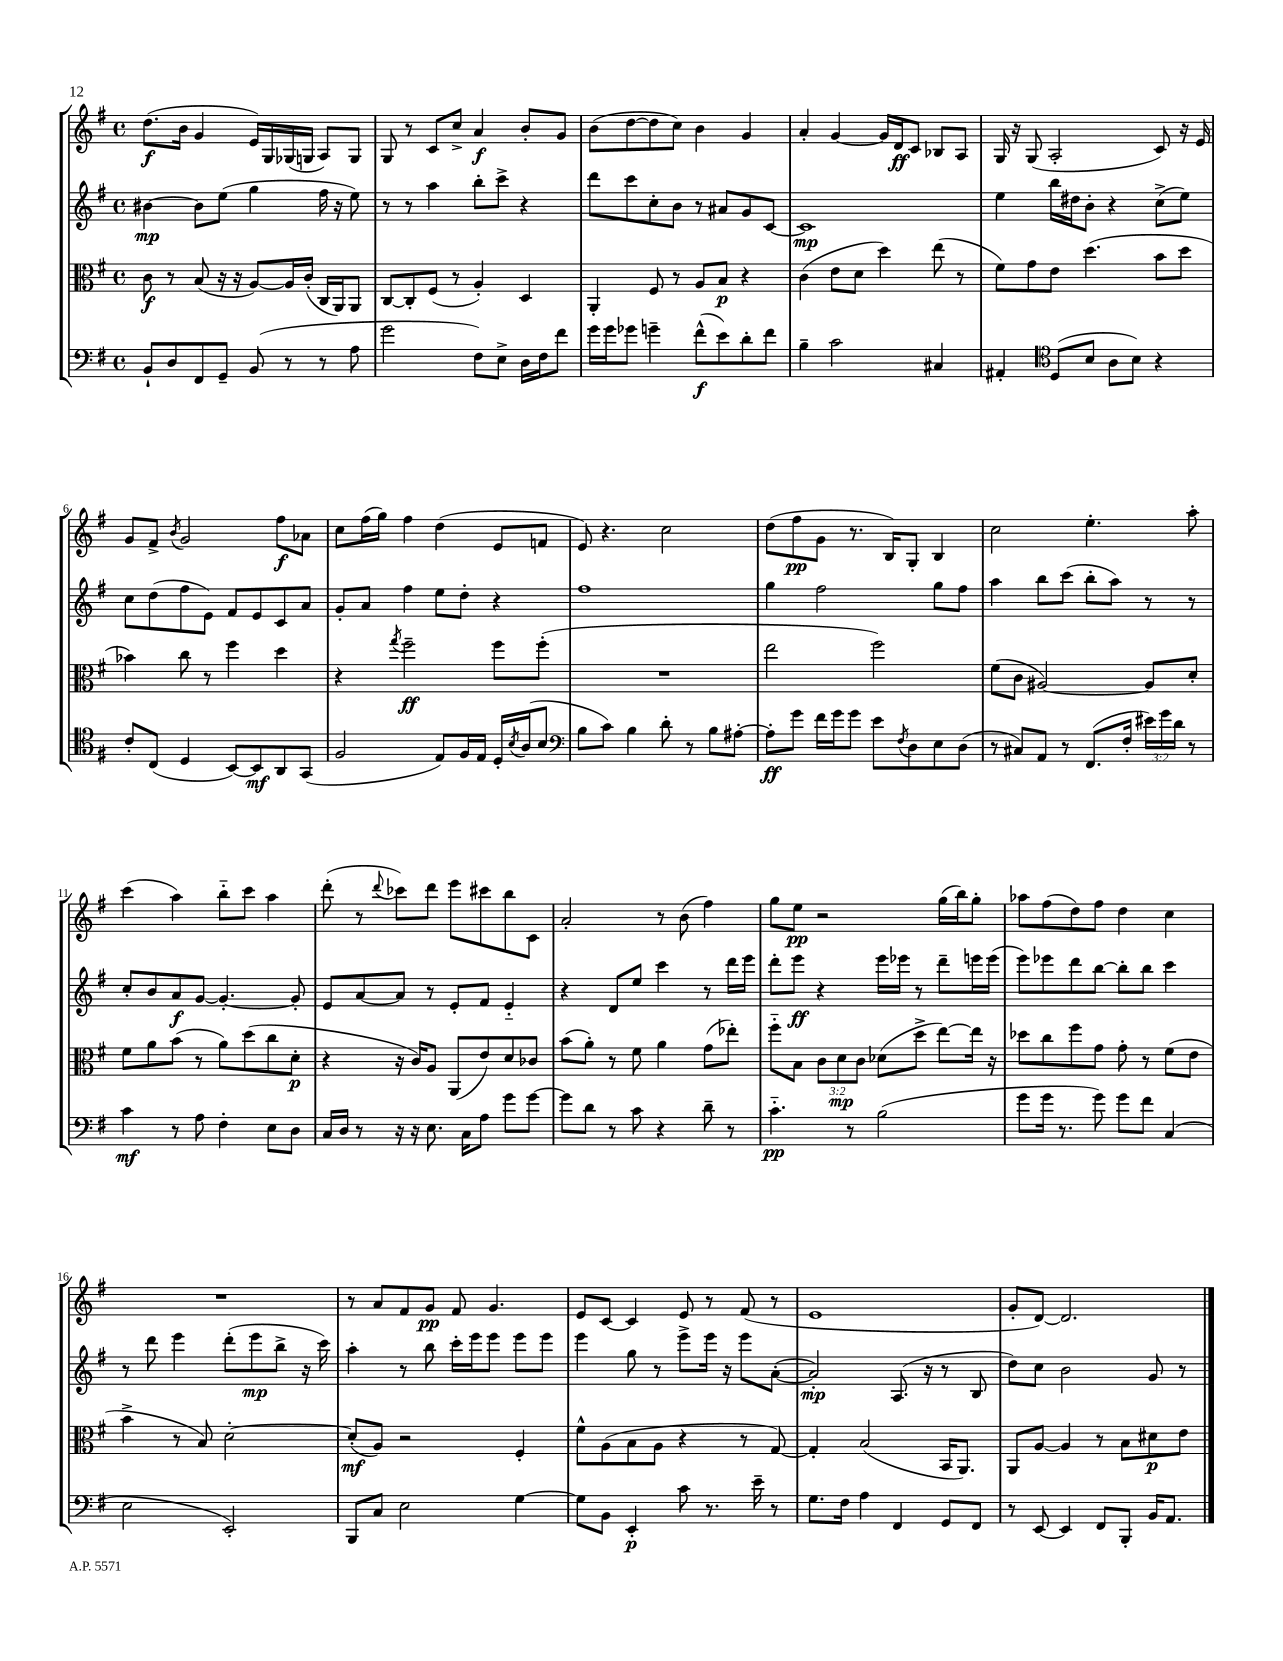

**kern	**dynam	**kern	**dynam	**kern	**dynam	**kern	**dynam
*part4	*part4	*part3	*part3	*part2	*part2	*part1	*part1
*staff4	*staff4	*staff3	*staff3	*staff2	*staff2	*staff1	*staff1
*clefF4	*	*clefC3	*	*clefG2	*	*clefG2	*
*k[f#]	*	*k[f#]	*	*k[f#]	*	*k[f#]	*
*M4/4	*	*M4/4	*	*M4/4	*	*M4/4	*
*met(c)	*	*met(c)	*	*met(c)	*	*met(c)	*
=1	=1	=1	=1	=1	=1	=1	=1
8BB`/L	.	8c\	f	[4b#X\	mp	(8.dd\L	f
8D/	.	8r	.	.	.	.	.
.	.	.	.	.	.	16b\Jk	.
8FF#/	.	(8B/	.	8b#\L]	.	4g/	.
8GG~/J	.	16r	.	(8ee\J	.	.	.
.	.	16r	.	.	.	.	.
(8BB/	.	[8A/L)	.	4gg\	.	16e/LL)	.
.	.	.	.	.	.	16G/	.
8r	.	16A/L]	.	.	.	(16G-X/	.
.	.	(16c'/JJ	.	.	.	16Gn/JJ	.
8r	.	16C/LL	.	16ff#\	.	8A/L)	.
.	.	16AA/J)	.	16r	.	.	.
8A\	.	8AA/J	.	8ee\)	.	8G/J	.
=2	=2	=2	=2	=2	=2	=2	=2
2g\	.	[8C/L	.	8r	.	8G/	.
.	.	8C'/]	.	8r	.	8r	.
.	.	(8F#/J	.	4aa\	.	8c/L	.
.	.	8r	.	.	.	8cc^/J	.
8F#\L)	.	4A'/)	.	8bb'\L	.	4a/	f
8E^\J	.	.	.	8ccc^\J	.	.	.
16D\LL	.	4D/	.	4r	.	8b'/L	.
16F#\J	.	.	.	.	.	.	.
8f#\J	.	.	.	.	.	8g/J	.
=3	=3	=3	=3	=3	=3	=3	=3
16g\LL	.	4AA'/	.	8ddd\L	.	(8b\L	.
16g\J	.	.	.	.	.	.	.
8g-X\J	.	.	.	8ccc\	.	[8dd\	.
4gn~\	.	8F#/	.	8cc'\	.	8dd\]	.
.	.	8r	.	8b\J	.	8cc\J)	.
(8f#^^\L	f	8A/L	.	8r	.	4b\	.
8e\)	.	8B/J	p	8a#X/L	.	.	.
8d'\	.	4r	.	8g/	.	4g/	.
8f#\J	.	.	.	[8c/J	.	.	.
=4	=4	=4	=4	=4	=4	=4	=4
4B~\	.	(4c\	.	1c]	mp	4a'/	.
2c\	.	8e\L	.	.	.	[4g/	.
.	.	8d\J	.	.	.	.	.
.	.	4dd\)	.	.	.	16g/LL]	.
.	.	.	.	.	.	16d/J	ff
.	.	.	.	.	.	8c/J	.
4C#X/	.	(8ee\	.	.	.	8B-X/L	.
.	.	8r	.	.	.	8A/J	.
=5	=5	=5	=5	=5	=5	=5	=5
4AA#X'/	.	8f#\L)	.	4ee\	.	16G/	.
.	.	.	.	.	.	16r	.
.	.	8g\	.	.	.	(8G/	.
*clefC4	*	*	*	*	*	*	*
(8D/L	.	8e\J	.	16bb\LL	.	2A'/	.
.	.	.	.	16dd#X\J	.	.	.
8B/J	.	(4.dd\	.	8b'\J	.	.	.
8A\L	.	.	.	4r	.	.	.
8B\J)	.	.	.	.	.	.	.
4r	.	8b\L	.	(8cc^\L	.	8c/)	.
.	.	8dd\J	.	8ee\J)	.	16r	.
.	.	.	.	.	.	16e/	.
!!LO:LB:g=z
=6	=6	=6	=6	=6	=6	=6	=6
8c'/L	.	4b-X\)	.	8cc\L	.	8g/L	.
(8C/J	.	.	.	(8dd\	.	8f#^/J	.
.	.	.	.	.	.	8qb/	.
4D/	.	8cc\	.	8ff#\	.	2g/	.
.	.	8r	.	8e\J)	.	.	.
[8BB/L)	.	4ff#\	.	8f#/L	.	.	.
8BB/]	mf	.	.	8e/	.	.	.
8AA/	.	4dd\	.	8c/	.	8ff#\L	f
(8GG/J	.	.	.	8a/J	.	8a-X\J	.
=7	=7	=7	=7	=7	=7	=7	=7
2F#/	.	4r	.	8g'/L	.	8cc\L	.
.	.	.	.	8a/J	.	(16ff#\L	.
.	.	.	.	.	.	16gg\JJ)	.
.	.	8qgg/	.	.	.	.	.
.	.	2ff#~\	ff	4ff#\	.	4ff#\	.
8E/L)	.	.	.	8ee\L	.	(4dd\	.
16F#/L	.	.	.	8dd'\J	.	.	.
16E/JJ	.	.	.	.	.	.	.
16D'/LL	.	8ff#\L	.	4r	.	8e/L	.
8qB/	.	.	.	.	.	.	.
(16A/J	.	.	.	.	.	.	.
8B/J	.	(8ff#'\J	.	.	.	8fn/J	.
=8	=8	=8	=8	=8	=8	=8	=8
*clefF4	*	*	*	*	*	*	*
8B\L	.	1r	.	1ff#	.	8e/)	.
8c\J)	.	.	.	.	.	4.r	.
4B\	.	.	.	.	.	.	.
8d'\	.	.	.	.	.	2cc\	.
8r	.	.	.	.	.	.	.
8B\L	.	.	.	.	.	.	.
[8A#X'\J	.	.	.	.	.	.	.
=9	=9	=9	=9	=9	=9	=9	=9
8A#'\L]	ff	2ee\	.	4gg\	.	(8dd\L	.
8g\J	.	.	.	.	.	8ff#\	pp
16f#\LL	.	.	.	2ff#\	.	8g\J	.
16g\J	.	.	.	.	.	.	.
8g\J	.	.	.	.	.	8.r	.
8e\L	.	2ff#\)	.	.	.	.	.
.	.	.	.	.	.	16B/KL)	.
8qF#/	.	.	.	.	.	.	.
8D\	.	.	.	.	.	8G'/J	.
8E\	.	.	.	8gg\L	.	4B/	.
(8D\J	.	.	.	8ff#\J	.	.	.
=10	=10	=10	=10	=10	=10	=10	=10
8r	.	(8f#\L	.	4aa\	.	2cc\	.
8C#X/L)	.	8c\J	.	.	.	.	.
8AA/J	.	[2A#X/)	.	8bb\L	.	.	.
8r	.	.	.	(8ccc\J	.	.	.
(8.FF#/L	.	.	.	8bb'\L	.	4.ee'\	.
.	.	.	.	8aa\J)	.	.	.
16F#'/Jk	.	.	.	.	.	.	.
24e#X\LL)	.	8A#/L]	.	8r	.	.	.
24g\	.	.	.	.	.	.	.
24d\JJ	.	.	.	.	.	.	.
8r	.	8d'/J	.	8r	.	8aa'\	.
!!LO:LB:g=z
=11	=11	=11	=11	=11	=11	=11	=11
4c\	mf	8f#\L	.	8cc'/L	.	(4ccc\	.
.	.	8a\	.	8b/	.	.	.
8r	.	(8b\J	.	8a/	f	4aa\)	.
8A\	.	8r	.	[8g/J	.	.	.
4F#'\	.	8a\L)	.	4.g'/_	.	8bb\L	.
.	.	(8dd\	.	.	.	8ccc\J	.
8E\L	.	8cc\	.	.	.	4aa\	.
8D\J	.	8d'\J	p	8g'/]	.	.	.
=12	=12	=12	=12	=12	=12	=12	=12
16C/LL	.	4r	.	8e/L	.	(8ddd'\	.
16D/JJ	.	.	.	.	.	.	.
8r	.	.	.	[8a/	.	8r	.
.	.	.	.	.	.	8qqddd/	.
16r	.	16r	.	8a/J]	.	8ccc-X\L)	.
16r	.	16c/KL)	.	.	.	.	.
8.E\	.	8A/J	.	8r	.	8ddd\J	.
.	.	(8AA/L	.	8e'/L	.	8eee\L	.
16C\KL	.	.	.	.	.	.	.
8A\J	.	8e/)	.	8f#/J	.	8ccc#X\	.
8g\L	.	8d/	.	4e/	.	8bb\	.
[8g\J	.	8c-X/J	.	.	.	8c\J	.
=13	=13	=13	=13	=13	=13	=13	=13
8g\L]	.	(8b\L	.	4r	.	2a'/	.
8d\J	.	8a'\J)	.	.	.	.	.
8r	.	8r	.	8d/L	.	.	.
8c\	.	8f#\	.	8ee/J	.	.	.
4r	.	4a\	.	4ccc\	.	8r	.
.	.	.	.	.	.	(8b\	.
8d~\	.	(8g\L	.	8r	.	4ff#\)	.
8r	.	8ee-X'\J)	.	16ddd\LL	.	.	.
.	.	.	.	16eee\JJ	.	.	.
=14	=14	=14	=14	=14	=14	=14	=14
4.c\	pp	8ff#\L	.	8ddd'\L	.	8gg\L	.
.	.	8B\J	.	8eee\J	ff	8ee\J	pp
.	.	12c\L	.	4r	.	2r	.
.	.	12d\	mp	.	.	.	.
8r	.	.	.	.	.	.	.
.	.	12c\J	.	.	.	.	.
(2B\	.	(8d-X\L	.	16eee\LL	.	.	.
.	.	.	.	16eee-X\JJ	.	.	.
.	.	8dd^\J	.	8r	.	.	.
.	.	[8ee\L)	.	8ddd~\L	.	(16gg\LL	.
.	.	.	.	.	.	16bb\J)	.
.	.	16ee\Jk]	.	16eeen\L	.	8gg'\J	.
.	.	16r	.	(16eee\JJ	.	.	.
=15	=15	=15	=15	=15	=15	=15	=15
8g\L	.	8dd-X\L	.	8eee\L)	.	8aa-X\L	.
16g\Jk	.	8cc\	.	8eee-X\	.	(8ff#\	.
8.r	.	.	.	.	.	.	.
.	.	8ff#\	.	8ddd\	.	8dd\)	.
8g\)	.	8g\J	.	[8bb\J	.	8ff#\J	.
8g\L	.	8g'\	.	8bb'\L]	.	4dd\	.
8f#\J	.	8r	.	8bb\J	.	.	.
(4C/	.	(8f#\L	.	4ccc\	.	4cc\	.
.	.	8e\J	.	.	.	.	.
!!LO:LB:g=z
=16	=16	=16	=16	=16	=16	=16	=16
2E\	.	4b^\	.	8r	.	1r	.
.	.	.	.	8ddd\	.	.	.
.	.	8r	.	4eee\	.	.	.
.	.	8B/)	.	.	.	.	.
2EE'/)	.	[2d'\	.	(8ddd'\L	.	.	.
.	.	.	.	8eee\	mp	.	.
.	.	.	.	8bb^\J	.	.	.
.	.	.	.	16r	.	.	.
.	.	.	.	16ccc\)	.	.	.
=17	=17	=17	=17	=17	=17	=17	=17
8BBB/L	.	(8d'/L]	mf	4aa'\	.	8r	.
8C/J	.	8A/J)	.	.	.	8a/L	.
2E\	.	2r	.	8r	.	8f#/	.
.	.	.	.	8bb\	.	8g/J	pp
.	.	.	.	16ccc'\LL	.	8f#/	.
.	.	.	.	16eee\J	.	.	.
.	.	.	.	8eee\J	.	4.g/	.
[4G\	.	4F#'/	.	8eee\L	.	.	.
.	.	.	.	8eee\J	.	.	.
=18	=18	=18	=18	=18	=18	=18	=18
8G\L]	.	8f#^^\L	.	4eee\	.	8e/L	.
8BB\J	.	(8A\	.	.	.	[8c/J	.
4EE'/	p	8B\	.	8gg\	.	4c/]	.
.	.	8A\J	.	8r	.	.	.
8c\	.	4r	.	8eee^\L	.	8e/	.
8.r	.	.	.	16eee\Jk	.	8r	.
.	.	.	.	16r	.	.	.
.	.	8r	.	8eee\L	.	(8f#/	.
16e~\	.	.	.	.	.	.	.
8r	.	[8G/)	.	([8a'\J	.	8r	.
=19	=19	=19	=19	=19	=19	=19	=19
8.G\L	.	4G'/]	.	2a'/])	mp	1e	.
16F#\Jk	.	.	.	.	.	.	.
4A\	.	(2B/	.	.	.	.	.
4FF#/	.	.	.	(8.A/	.	.	.
.	.	.	.	16r	.	.	.
8GG/L	.	16BB/KL	.	8r	.	.	.
.	.	8.AA/J)	.	.	.	.	.
8FF#/J	.	.	.	8B/	.	.	.
=20	=20	=20	=20	=20	=20	=20	=20
8r	.	8AA/L	.	8dd\L)	.	8g'/L	.
[8EE/	.	[8A/J	.	8cc\J	.	[8d/J)	.
4EE/]	.	4A/]	.	2b\	.	2.d/]	.
8FF#/L	.	8r	.	.	.	.	.
8BBB'/J	.	8B\L	.	.	.	.	.
16BB/KL	.	8d#X\	p	8g/	.	.	.
8.AA/J	.	.	.	.	.	.	.
.	.	8e\J	.	8r	.	.	.
==	==	==	==	==	==	==	==
*-	*-	*-	*-	*-	*-	*-	*-
